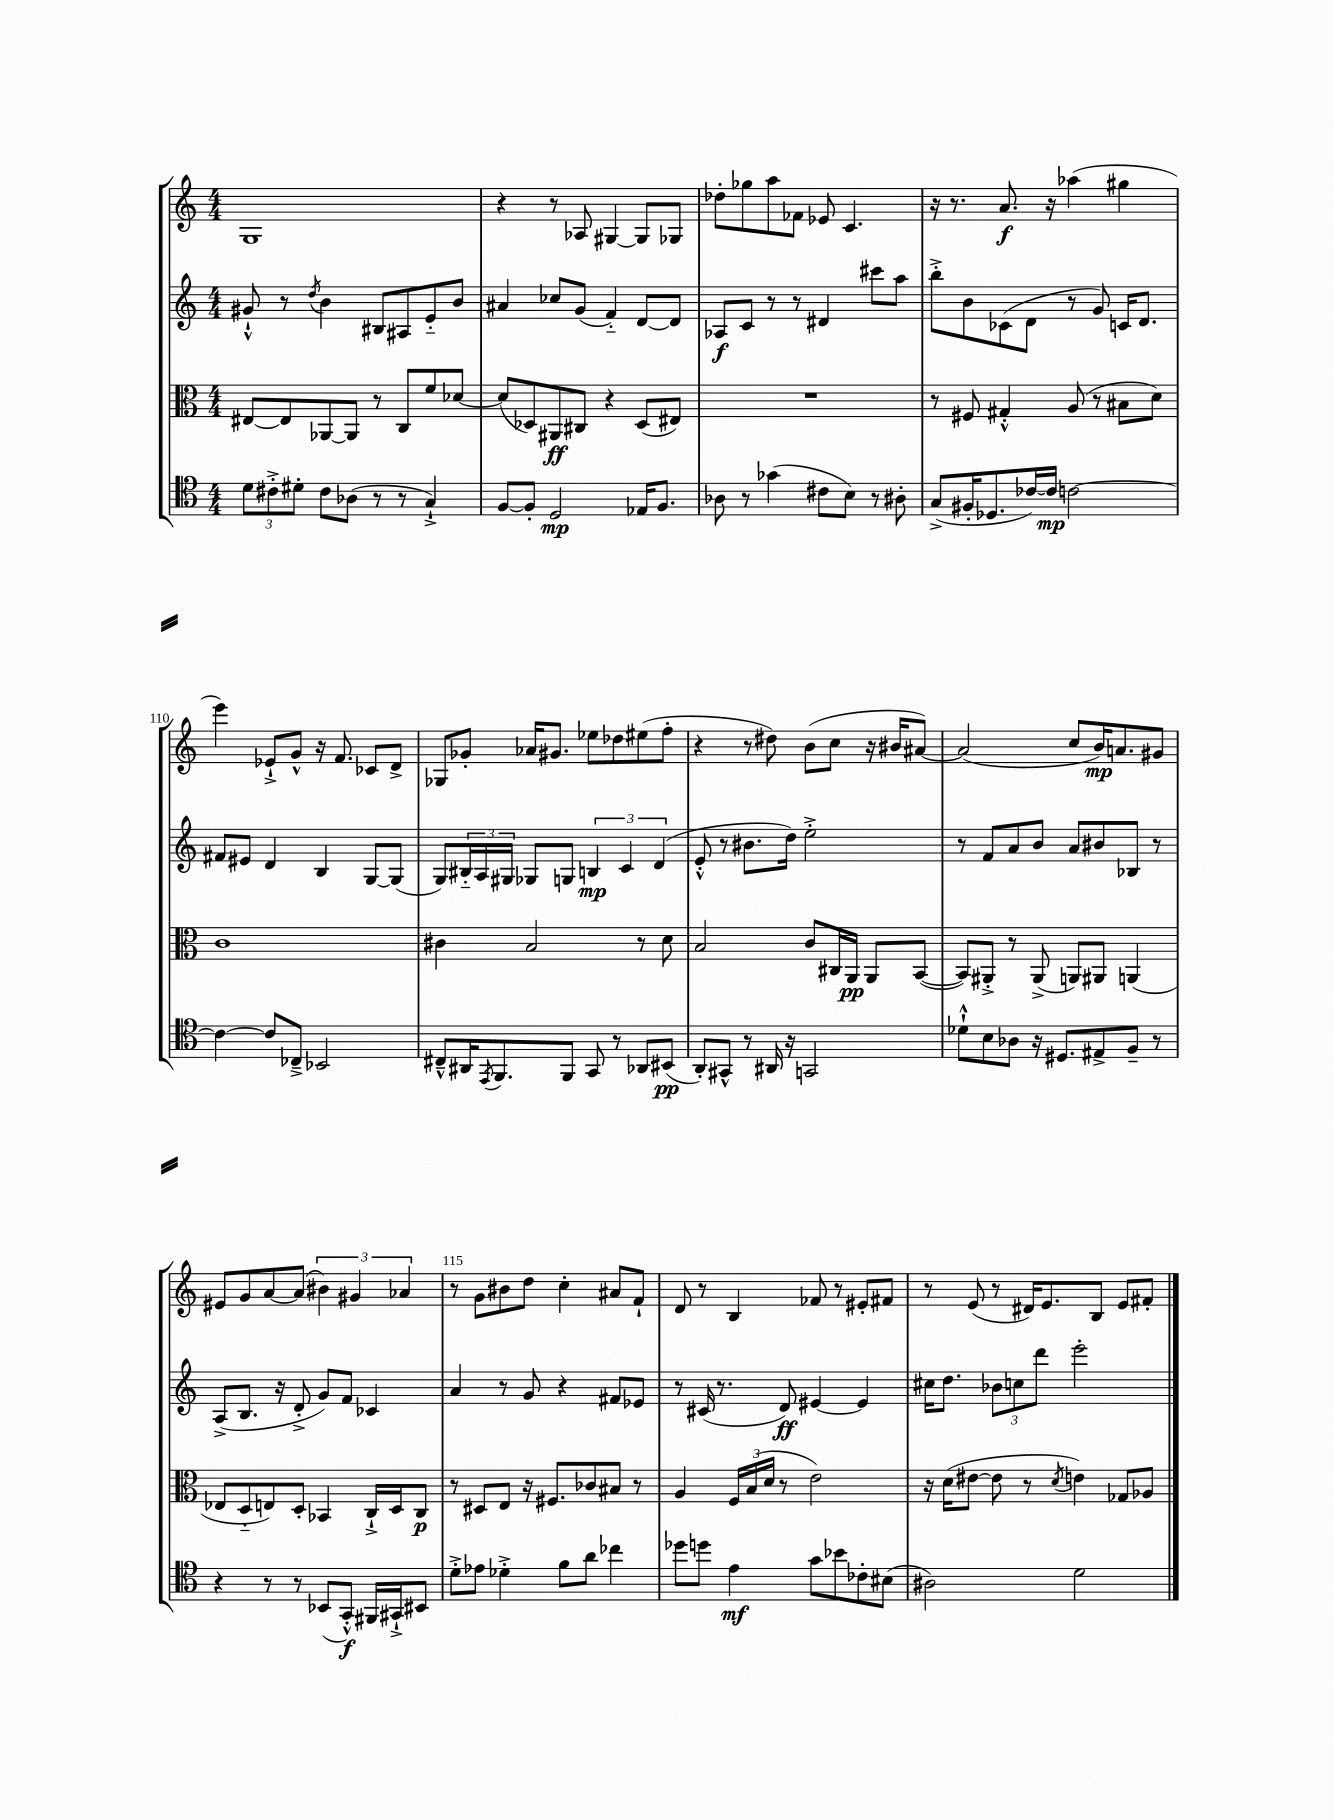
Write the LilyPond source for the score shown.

<<
\new StaffGroup <<
\new Staff = "s0" {
    \clef treble \key c \major \numericTimeSignature \time 4/4
    g1 |
    r4 r8 aes8 gis4~ gis8 ges8 |
    des''8-. ges''8 a''8 fes'8 ees'8 c'4. |
    r16 r8. a'8.\f r16 aes''4( gis''4 |
    e'''4) ees'8-!-> g'8-^ r16 f'8. ces'8 d'8-> |
    ges8 ges'8-. aes'16 gis'8. ees''8 des''8 eis''8( f''8-. |
    r4 r8 dis''8) b'8( c''8 r16 bis'16 ais'8~) |
    ais'2( c''8 b'16\mp) a'8. gis'8 |
    eis'8 g'8 a'8~ a'8( \tuplet 3/2 { bis'4) gis'4 aes'4 } |
    r8 g'8 bis'8 d''8 c''4-. ais'8 f'8-! |
    d'8 r8 b4 fes'8 r8 eis'8-. fis'8 |
    r8 e'8( r8 dis'16) e'8. b8 e'8 fis'8-. \bar "|." |
}
\new Staff = "s1" {
    \clef treble \key c \major \numericTimeSignature \time 4/4
    gis'8-!-^ r8 \acciaccatura { d''8 } b'4 bis8 ais8 e'8-_ b'8 |
    ais'4 ces''8 g'8( f'4-_) d'8~ d'8 |
    aes8\f c'8 r8 r8 dis'4 cis'''8 a''8 |
    b''8-.-> b'8 ces'8( d'8 r8 g'8) c'16 d'8. |
    fis'8 eis'8 d'4 b4 g8~ g8( |
    g8) \tuplet 3/2 { bis16-_ a16 gis16 } ges8 g8 \tuplet 3/2 { b4\mp c'4 d'4( } |
    e'8-.-^ r8 bis'8. d''16) e''2-.-> |
    r8 f'8 a'8 b'8 a'8 bis'8 bes8 r8 |
    a8->( b8. r16 d'8-.-> g'8) f'8 ces'4 |
    a'4 r8 g'8 r4 fis'8 ees'8 |
    r8 cis'16( r8. d'8\ff) eis'4~ eis'4 |
    cis''16 d''8. \tuplet 3/2 { bes'8 c''8 d'''8 } e'''2-. \bar "|." |
}
\new Staff = "s2" {
    \clef alto \key c \major \numericTimeSignature \time 4/4
    eis8~ eis8 aes,8~ aes,8 r8 c8 f'8 des'8~ |
    des'8( des8) ais,8\ff cis8 r4 des8( eis8) |
    R1 |
    r8 fis8 gis4-.-^ a8( r8 bis8 d'8) |
    c'1 |
    cis'4 b2 r8 d'8 |
    b2 c'8 cis16 a,16\pp a,8 b,8~( |
    b,8) ais,8-.-> r8 ais,8->( a,8) ais,8 a,4( |
    ees8 d8-_ e8) d8-. bes,4 c16-!-> d16 c8\p |
    r8 dis8 e8 r16 fis8. ces'8 bis8 r8 |
    a4 \tuplet 3/2 { f16 b16( d'16 } r8 e'2) |
    r16 d'16( eis'8~ eis'8 r8 \acciaccatura { d'8 } e'4) ges8 aes8 \bar "|." |
}
\new Staff = "s3" {
    \clef tenor \key c \major \numericTimeSignature \time 4/4
    \tuplet 3/2 { d'8 cis'8-.-> dis'8-. } cis'8 aes8( r8 r8 g4-!->) |
    f8~ f8-. d2\mp ees16 f8. |
    aes8 r8 ges'4( cis'8 b8) r8 ais8-. |
    g8->( fis16-. des8. ces'16~) ces'16\mp c'2~ |
    c'4~ c'8 ces8---> bes,2 |
    cis8---^ ais,16 \acciaccatura { e,8 } f,8. f,8 g,8 r8 aes,8 bis,8\pp( |
    a,8-.) gis,8-^ r8 ais,16 r16 g,2 |
    des'8-!-^ b8 aes8 r16 dis8. eis8-> f8-- r8 |
    r4 r8 r8 bes,8( g,8-.-^\f) fis,16 gis,16-!-> bis,8 |
    d'8-.-> ees'8 des'4-.-> f'8 a'8 ces''4 |
    des''8 d''8 e'4\mf g'8 bes'8 ces'8-. bis8( |
    ais2) d'2 \bar "|." |
}
>>
>>
\layout { \context { \Score currentBarNumber = #106 \override BarNumber.break-visibility = ##(#f #t #t) barNumberVisibility = #(every-nth-bar-number-visible 5) } }
